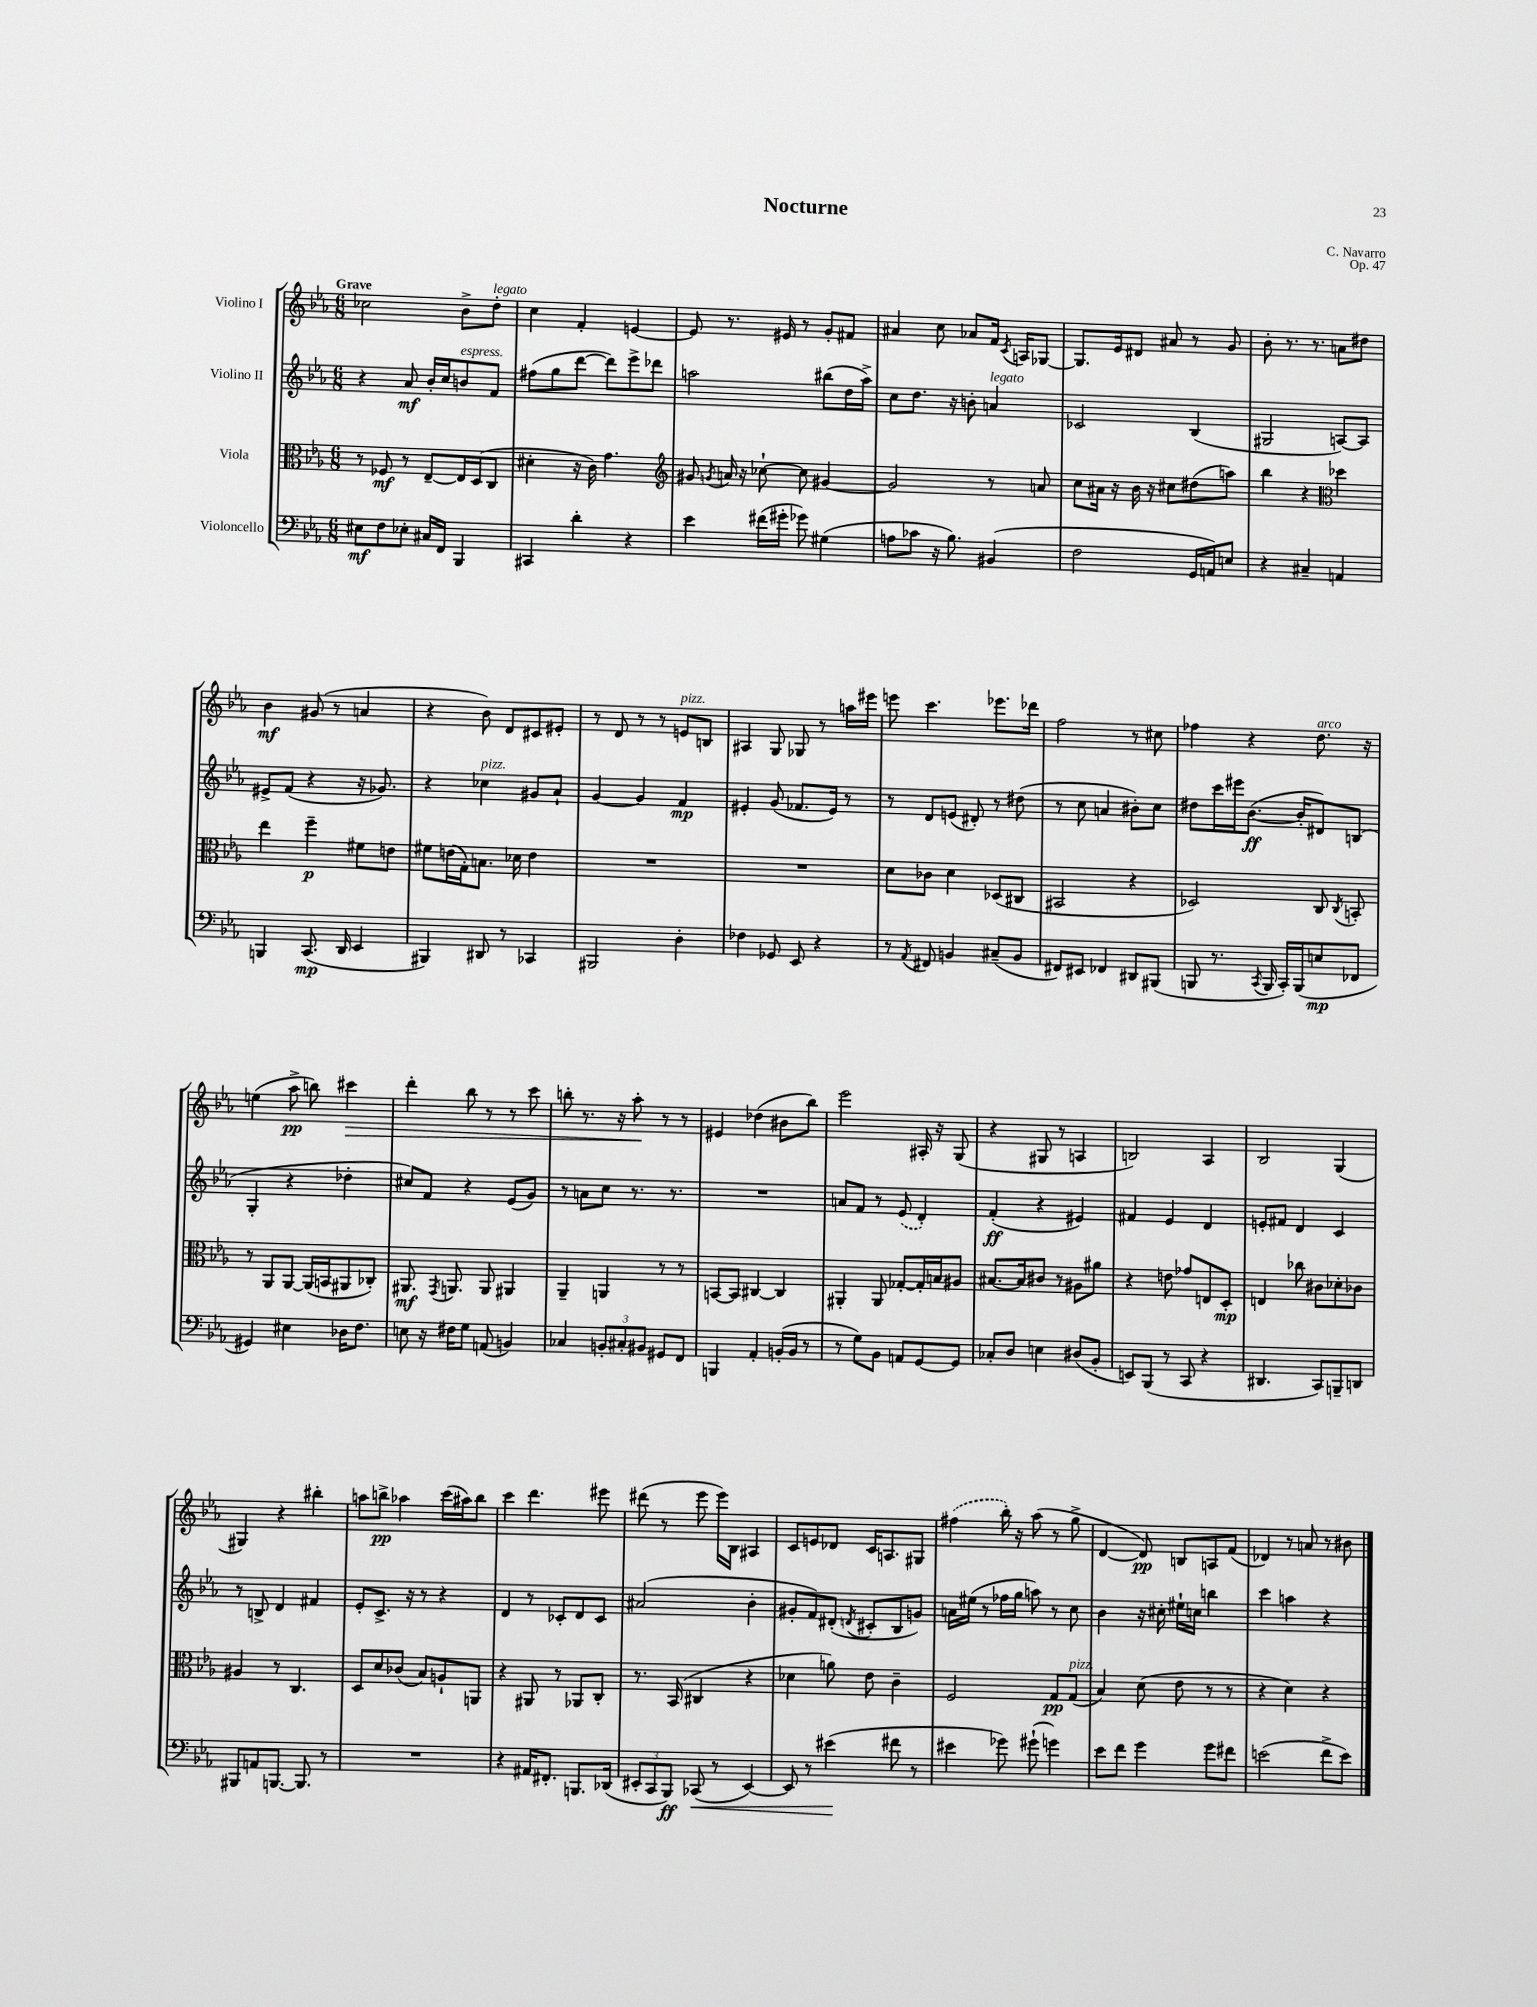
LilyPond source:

\header { title = "Nocturne" composer = "C. Navarro" opus = "Op. 47" }
<<
\new StaffGroup <<
\new Staff = "s0" \with { instrumentName = "Violino I" } {
    \clef treble \key ees \major \numericTimeSignature \time 6/8 \tempo "Grave"
    \autoBeamOff ces''2 bes'8[-> d''8]-.^\markup { \italic "legato" } |
    c''4 f'4-. e'4~ |
    e'8 r8. eis'16 r8 g'8[-. fis'8] |
    ais'4 c''8 aes'8[ f'16] \acciaccatura { c'8 } a16[ ges8]~ |
    ges8.[ ees'16 dis'8] ais'8 r8 g'8 |
    bes'8-. r8. r8. a'8[ dis''8] |
    bes'4\mf gis'8( r8 a'4 |
    r4 bes'8) d'8[ cis'8 eis'8]-. |
    r8 d'8 r8 r8 e'8[^\markup { \italic "pizz." } b8] |
    ais4 g8 ges8 r8 a''16[ eis'''16] |
    e'''8 c'''4. ees'''8.[ des'''16] |
    f''2 r8 cis''8 |
    fes''4 r4 d''8.^\markup { \italic "arco" } r16 |
    e''4( aes''8->\pp b''8) cis'''4\> |
    d'''4-. bes''8 r8 r8 c'''8 |
    b''8-. r8. r16 aes''8-.\! r8 r8 |
    eis'4 des''4( bis'8[ bes''8]) |
    ees'''2 ais16-. r16 g8( |
    r4 gis8 r8 a4 |
    b2) aes4 |
    bes2 g4( |
    gis4) r4 bis''4-. |
    a''8[ b''8]->\pp aes''4 c'''16[( ais''16) b''8] |
    c'''4 d'''4. eis'''8 |
    dis'''8( r8 ees'''8 ees'''16[) bes16] ais4 |
    c'8[ e'8 des'8] c'16[ a8. gis8] |
    \once \slurDashed fis''4( bes''16-.) r16 aes''8( r8 g''8-> |
    d'4~ d'8\pp) b8[ a8 f'8]( |
    des'4) r8 a'8 r8 bis'8 \bar "|." |
}
\new Staff = "s1" \with { instrumentName = "Violino II" } {
    \clef treble \key ees \major \numericTimeSignature \time 6/8
    \autoBeamOff r4 aes'8\mf bes'16[-. c''16 b'8^\markup { \italic "espress." } f'8] |
    fis''8[( g''8 d'''8]~ d'''8[) ees'''8-> des'''8] |
    a''2 bis''8[( d''16 a''16]->) |
    c''8[ d''8.] r16 b'8-. a'4^\markup { \italic "legato" } |
    ces'2 bes4( |
    gis2 a8[~) a8] |
    eis'8[-> f'8]( r4 r16 ges'8.) |
    r4 ces''4^\markup { \italic "pizz." } gis'8[ aes'8]-! |
    g'4~ g'4 f'4\mp |
    eis'4-. g'8( fes'8.[ eis'16]) r8 |
    r8 d'8[ e'8]( dis'8-.) r8 dis''8( |
    r8 c''8 a'4 bis'8[-.) c''8] |
    dis''8[ c'''16 eis'''16 bes'8.]~\ff( bes'16[-. dis'8) b8]( |
    g4-. r4 des''4-. |
    cis''8[) f'8] r4 ees'8[( g'8]) |
    r8 a'8[ c''8] r8. r8. |
    R2. |
    a'8[ f'8] r8 \once \slurDashed ees'8( d'4-.) |
    f'4-.\ff( r4 eis'4) |
    fis'4 ees'4 d'4 |
    e'8[-. fis'8] d'4 c'4 |
    r8 b8-> d'4 fis'4 |
    ees'8[-. c'8.]-> r16 r8 r4 |
    d'4 r8 ces'8[-. d'8 ces'8] |
    ais'2( bes'4-. |
    gis'8[-. f'8) dis'8]-.( \acciaccatura { d'8 } cis'8[-. bes8 g'8]) |
    a'16[ eis''16]( r8 fes''16[ g''16] a''8) r8 c''8 |
    bes'4 r16 cis''16-. eis''16[-! c''16] b''4 |
    c'''4 a''4 r4 \bar "|." |
}
\new Staff = "s2" \with { instrumentName = "Viola" } {
    \clef alto \key ees \major \numericTimeSignature \time 6/8
    \autoBeamOff r8 fes8\mf r8 ees8[~-- ees16 d16( c8] |
    dis'4-. r16 c'16) g'4. |
    \clef treble gis'8 \acciaccatura { g'8 } a'16 r16 ces''8~-! ces''8 gis'4~ |
    gis'2 r8 a'8 |
    c''8[ ais'16] r16 bes'16 r16 cis''8[ dis''8( a''8]) |
    bes''4 r4 \clef alto des''4 |
    ees''4 f''4--\p fis'8[ e'8] |
    fis'8[ e'16( g16-.) b8.] des'16 e'4 |
    R2. |
    R2. |
    d'8[ ces'8] d'4 des8[( cis8] |
    bis,2 r4 |
    des2) c8 \acciaccatura { c8 } b,8-. |
    r8 aes,8[ aes,8]~ aes,16[( b,16 ais,8 ces8]-.) |
    ais,8.\mf \acciaccatura { g,8 } a,8. a,8 ais,4 |
    aes,4-- a,4 r8 r8 |
    b,8[~ b,8] cis4~ cis4 |
    ais,4-. ais,8 ges8[~-. ges16-. b16 ais8] |
    bis8.[~ bis16 cis'8] r8 ais8[ ais'8] |
    r4 e'8 ges'8[ e8 d8]-.\mp |
    e4 ces''8 cis'8[ des'8-. ces'8] |
    ais4 r8 c4. |
    d8[ d'8 ces'8]( bes8[) a8-! a,8] |
    r4 ais,8 r8 aes,8[ c8]-. |
    r8. bes,16( cis4 r4 |
    des'4 a'8) ees'8 c'4-- |
    f2 g8[\pp g8]^\markup { \italic "pizz." }( |
    bes4) d'8( ees'8 r8 r8 |
    r4 d'4) r4 \bar "|." |
}
\new Staff = "s3" \with { instrumentName = "Violoncello" } {
    \clef bass \key ees \major \numericTimeSignature \time 6/8
    \autoBeamOff eis8[\mf f8 ees8]-. cis16[ f,16] bes,,4 |
    cis,4 d'4-. r4 |
    ees'4 fis'16[( gis'16]-. ges'8) gis4( |
    a8[ ces'8] r16 bes8.) bis,4( |
    f2 g,16[ a,16) e8] |
    r4 cis4-- a,4 |
    b,,4 c,8.\mp( d,16 ees,4 |
    bis,,4) dis,8 r8 ces,4 |
    bis,,2 d4-. |
    fes4 ges,8 ees,8 r4 |
    r8 \acciaccatura { aes,8 } fis,8 b,4 cis8[--( b,8] |
    fis,8[) eis,8] fes,4 dis,8[ bis,,8]( |
    b,,8 r8. \acciaccatura { c,8 } b,,16 c,16[-.) b,,16( e8\mp fes,8] |
    gis,4) eis4 des16[ f8.] |
    e8 r16 fis16[ g8] a,8( b,4) |
    ces4 \tuplet 3/2 { b,8[-. cis8-. bis,8] } gis,8[ f,8] |
    b,,4 aes,4-. b,16[-.( b,16] r8 |
    r8 g8[) bes,8] a,8[ g,8~ g,8] |
    ces8[-. d8] e4 dis8[( bes,8]-. |
    e,8[) bes,,8]( r8 c,8 r4 |
    dis,4. c,8[) b,,8-- d,8] |
    bis,,8[ a,8 b,,8.]~ b,,8. r8 |
    R2. |
    r4 ais,16[ fis,8.]-. b,,8.[ des,16]( |
    \tuplet 3/2 { eis,8[-. c,8 bes,,8]\ff) } ces,8\<( r8 eis,4~) |
    eis,8 r8 eis'4\!( fis'8 r8 |
    eis'4 ges'8) gis'8-!( g'4) |
    ees'8[ f'8] g'4 g'8[ fis'8] |
    e'2( f'8[-> e'8]) \bar "|." |
}
>>
>>
\layout { \context { \Score \remove "Bar_number_engraver" } }
